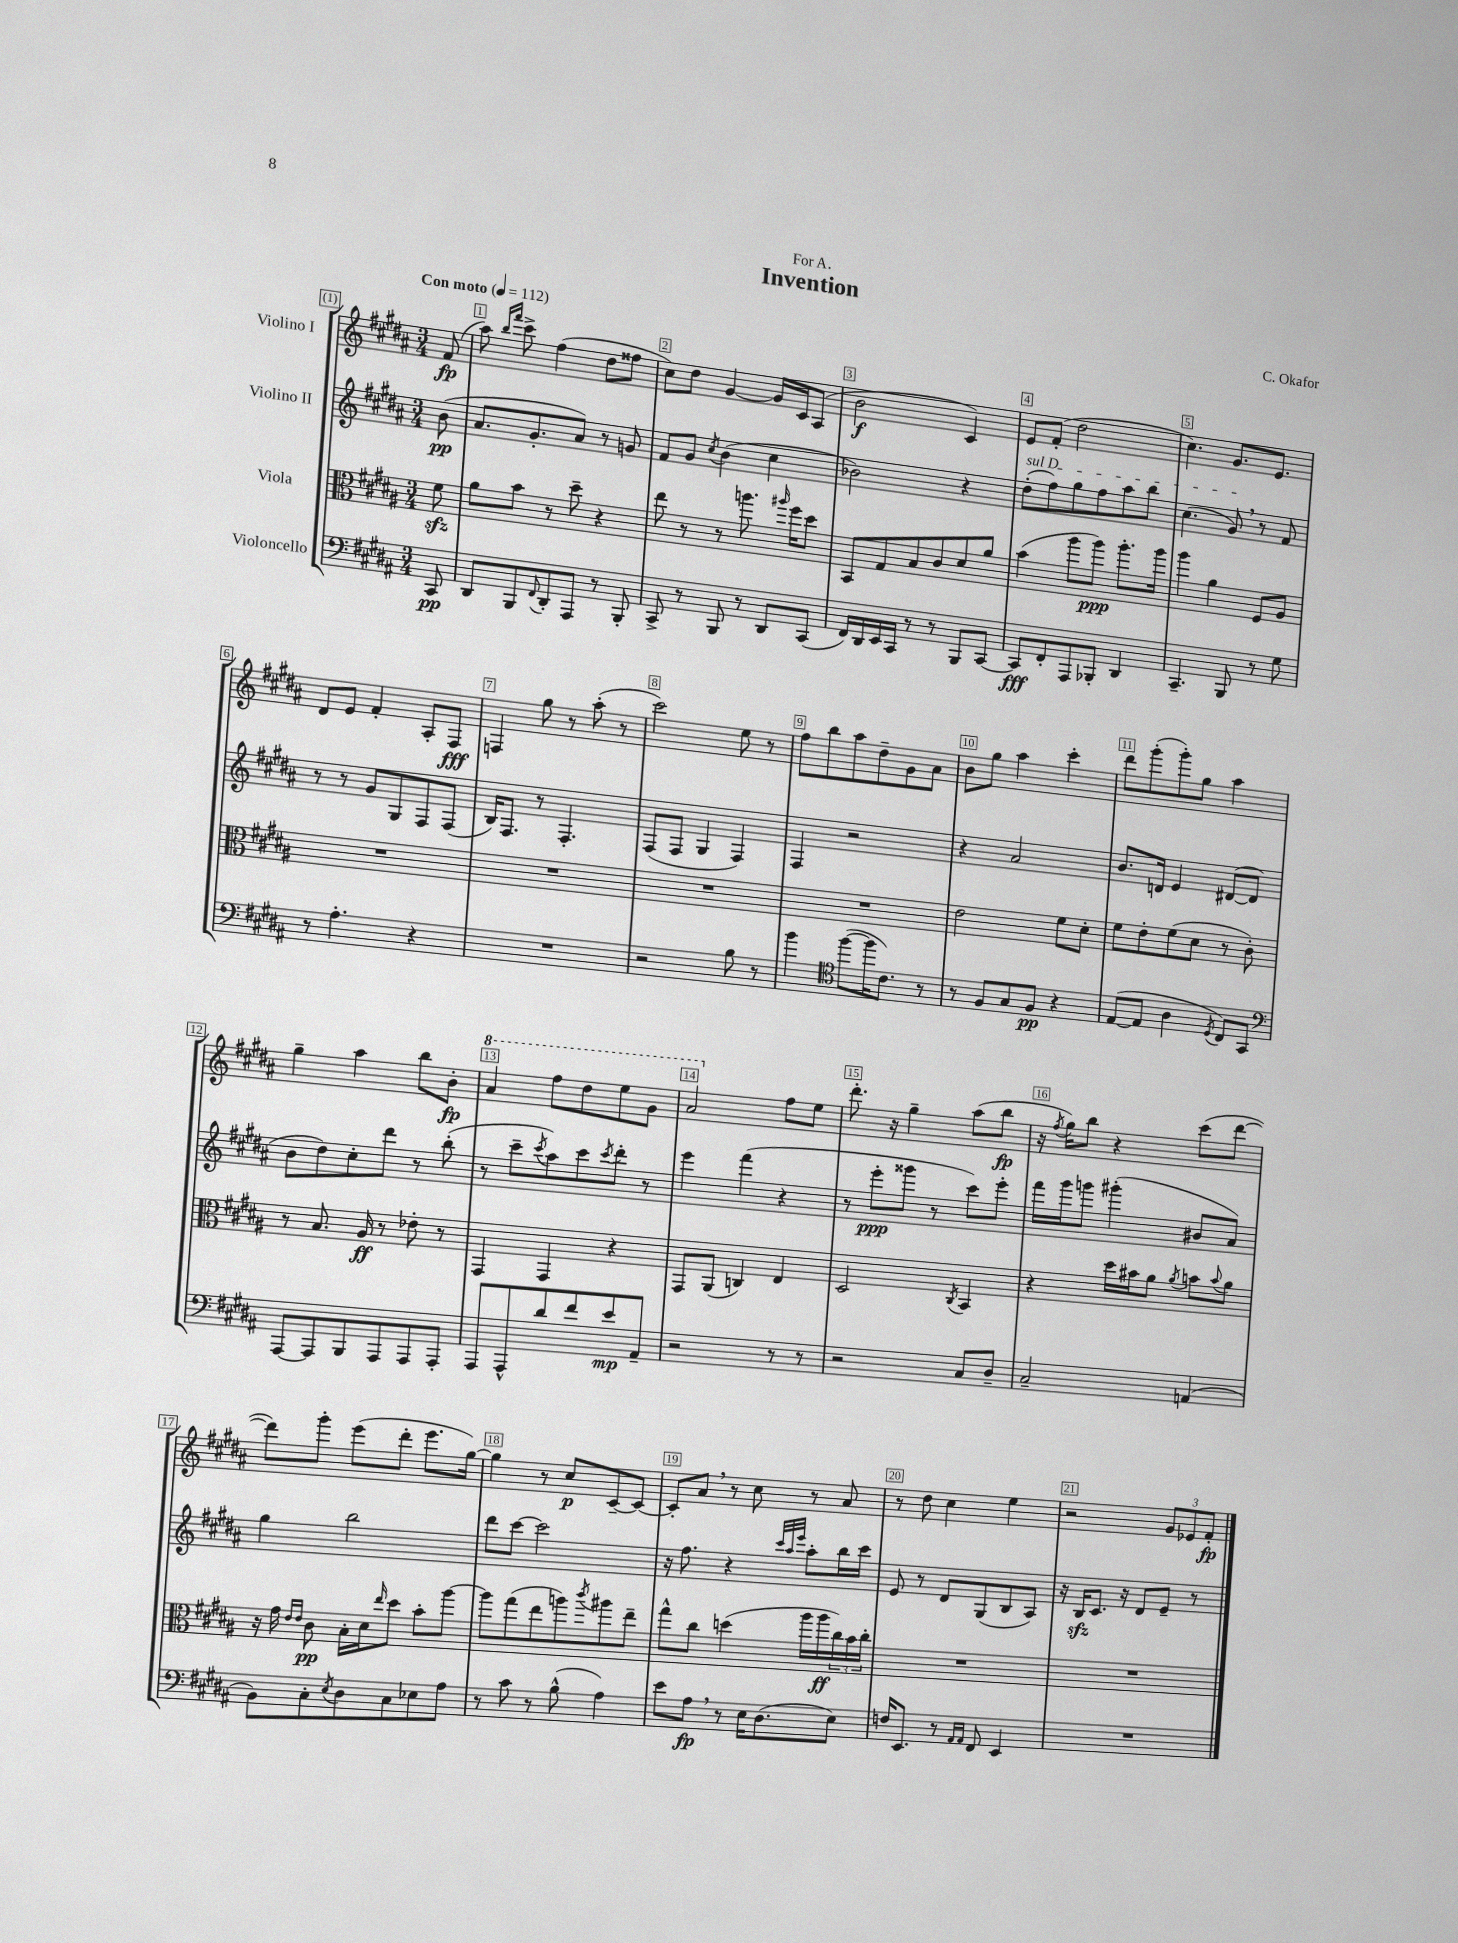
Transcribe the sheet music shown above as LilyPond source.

\header { title = "Invention" composer = "C. Okafor" dedication = "For A." }
<<
\new StaffGroup <<
\new Staff = "s0" \with { instrumentName = "Violino I" } {
    \clef treble \key b \major \numericTimeSignature \time 3/4 \partial 8 \tempo "Con moto" 4 = 112
    fis'8\fp( |
    ais''8) \grace { b''16 fis'''16 } cis'''8-> fis''4( dis''8 fisis''8 |
    cis''8) dis''8 gis'4~ gis'16 cis'16 ais8( |
    b'2\f cis'4) |
    e'8 fis'8-.( dis''2 |
    cis''4.) gis'8. e'8. |
    dis'8 e'8 fis'4-. ais8-. fis8\fff |
    f4 gis''8 r8 ais''8-.( r8 |
    cis'''2) e''8 r8 |
    fis''8 b''8 ais''8 dis''8-- gis'8 ais'8 |
    b'8 gis''8 ais''4 cis'''4-. |
    dis'''8 gis'''8-.( gis'''8-.) gis''8 ais''4 |
    gis''4-- ais''4 b''8 b'8-.\fp |
    \ottava #1 ais''4 fis'''8 dis'''8 e'''8 gis''8 |
    ais''2 \ottava #0 fis''8 e''8 |
    dis'''8.-. r16 gis''4-- ais''8( b''8\fp |
    r16 \acciaccatura { fis''8 } gis''16) b''8 r4 cis'''8( dis'''8~ |
    dis'''8) gis'''8-. e'''8( dis'''8-. e'''8. gis''16~) |
    gis''4 r8 cis''8\p cis'8~-- cis'8~ |
    cis'8-. ais'8 \breathe r8 cis''8 r8 ais'8 |
    r8 dis''8 cis''4 e''4 |
    r2 \tuplet 3/2 { gis'8 ees'8 fis'8-.\fp } \bar "|." |
}
\new Staff = "s1" \with { instrumentName = "Violino II" } {
    \clef treble \key b \major \numericTimeSignature \time 3/4 \partial 8
    b'8\pp( |
    ais'8. gis'8.-. ais'8) r8 g'8 |
    fis'8 gis'8 \acciaccatura { cis''8 } b'4( cis''4 |
    bes'2) r4 |
    \once \override TextSpanner.bound-details.left.text = \markup { \italic "sul D" } dis''8-.\startTextSpan( fis''8) gis''8 fis''8 ais''8 b''8 |
    cis''4.( gis'8\stopTextSpan) \breathe r8 fis'8 |
    r8 r8 gis'8 gis8 fis8 fis8( |
    b16) fis8. r8 fis4.-. |
    fis8( fis8 gis4 fis4) |
    fis4 r2 |
    r4 ais'2 |
    b'8. d'16 e'4 dis'8~( dis'8 |
    b'8 dis''8) cis''8-. dis'''8 r8 b''8-.( |
    r8 cis'''8-- \acciaccatura { cis'''8 } ais''8) cis'''8 \acciaccatura { cis'''8 } dis'''8-. r8 |
    e'''4 fis'''4( r4 |
    r8 e'''8-.\ppp gisis'''8 r8 cis'''8) e'''8-. |
    fis'''16 gis'''16 g'''8 gis'''4-.( bis'8 ais'8) |
    gis''4 b''2 |
    dis'''8 cis'''8~ cis'''2 |
    r16 fis''8. r4 \grace { cis'''32 ais''32 e'''32 } ais''8-. b''16 cis'''16 |
    e'8 r8 dis'8 gis8( b8 ais8) |
    r16 b16\sfz cis'8. r16 dis'8 e'8-- r8 \bar "|." |
}
\new Staff = "s2" \with { instrumentName = "Viola" } {
    \clef alto \key b \major \numericTimeSignature \time 3/4 \partial 8
    fis'8\sfz |
    ais'8 b'8 r8 dis''8-- r4 |
    e''8 r8 r8 a''8. \grace { ais''16 } fis''16 dis''8 |
    b,8 gis8 b8 cis'8 dis'8 ais'8 |
    b'4( ais''8 ais''8\ppp) ais''8.-. ais''16 |
    ais''4 ais'4 fis8 ais8 |
    R2. |
    R2. |
    R2. |
    R2. |
    e'2 fis'8 dis'8-. |
    fis'8 e'8-. fis'8( dis'8 r8 cis'8-.) |
    r8 b8. ais16\ff r8 ees'8-. r8 |
    gis,4 gis,4 r4 |
    gis,8 ais,8( c4) e4 |
    dis2 \acciaccatura { cis8 } b,4 |
    r4 dis''16 bis'16 ais'8 \acciaccatura { ais'8 } b'8 \appoggiatura { b'8 } ais'8 |
    r16 gis'16 \grace { e'16 e'16 } cis'8\pp b16-. dis'16 \grace { e''16 } dis''8 b'8-. ais''8~ |
    ais''8 gis''8( e''8 a''8) \acciaccatura { cis'''8 } ais''8 e''8-- |
    gis''8-^ cis''8 d''4( ais''16 ais''16\ff \tuplet 3/2 { cis''16) b'16 cis''16-. } |
    R2. |
    R2. \bar "|." |
}
\new Staff = "s3" \with { instrumentName = "Violoncello" } {
    \clef bass \key b \major \numericTimeSignature \time 3/4 \partial 8
    cis,8\pp |
    dis,8 b,,8 \appoggiatura { fis,8 } dis,8-. ais,,8 r8 b,,8-. |
    cis,8-> r8 b,,8 r8 dis,8 cis,8( |
    fis,16) dis,16 e,16 cis,16 r8 r8 b,,8 cis,8~ |
    cis,8\fff fis,8-. ais,,8 bes,,8-. dis,4 |
    cis,4.-- b,,8 r8 gis8 |
    r8 ais4.-. r4 |
    R2. |
    r2 b8 r8 |
    b'4 \clef tenor fis''8~( fis''16 cis'8.) r8 |
    r8 fis8 gis8 fis8\pp r4 |
    e8~( e8 ais4 \acciaccatura { dis8 } cis8) gis,8 |
    \clef bass ais,,8~ ais,,8 b,,8 ais,,8 ais,,8 ais,,8-. |
    ais,,8 ais,,8-^ dis'8 fis'8 e'8\mp ais,8-- |
    r2 r8 r8 |
    r2 cis8 dis8-- |
    cis2-- a,4( |
    b,8) cis8-. \acciaccatura { e8 } dis8 cis8 ees8 ais8 |
    r8 cis'8 r8 b8-^( ais4) |
    e'8 ais8\fp \breathe r8 e16 dis8.( e8) |
    f16 e,8. r8 \grace { ais,16 ais,16 } fis,8 e,4 |
    R2. \bar "|." |
}
>>
>>
\layout { \context { \Score \override BarNumber.break-visibility = ##(#f #t #t) barNumberVisibility = #all-bar-numbers-visible \override BarNumber.stencil = #(make-stencil-boxer 0.1 0.3 ly:text-interface::print) } }
